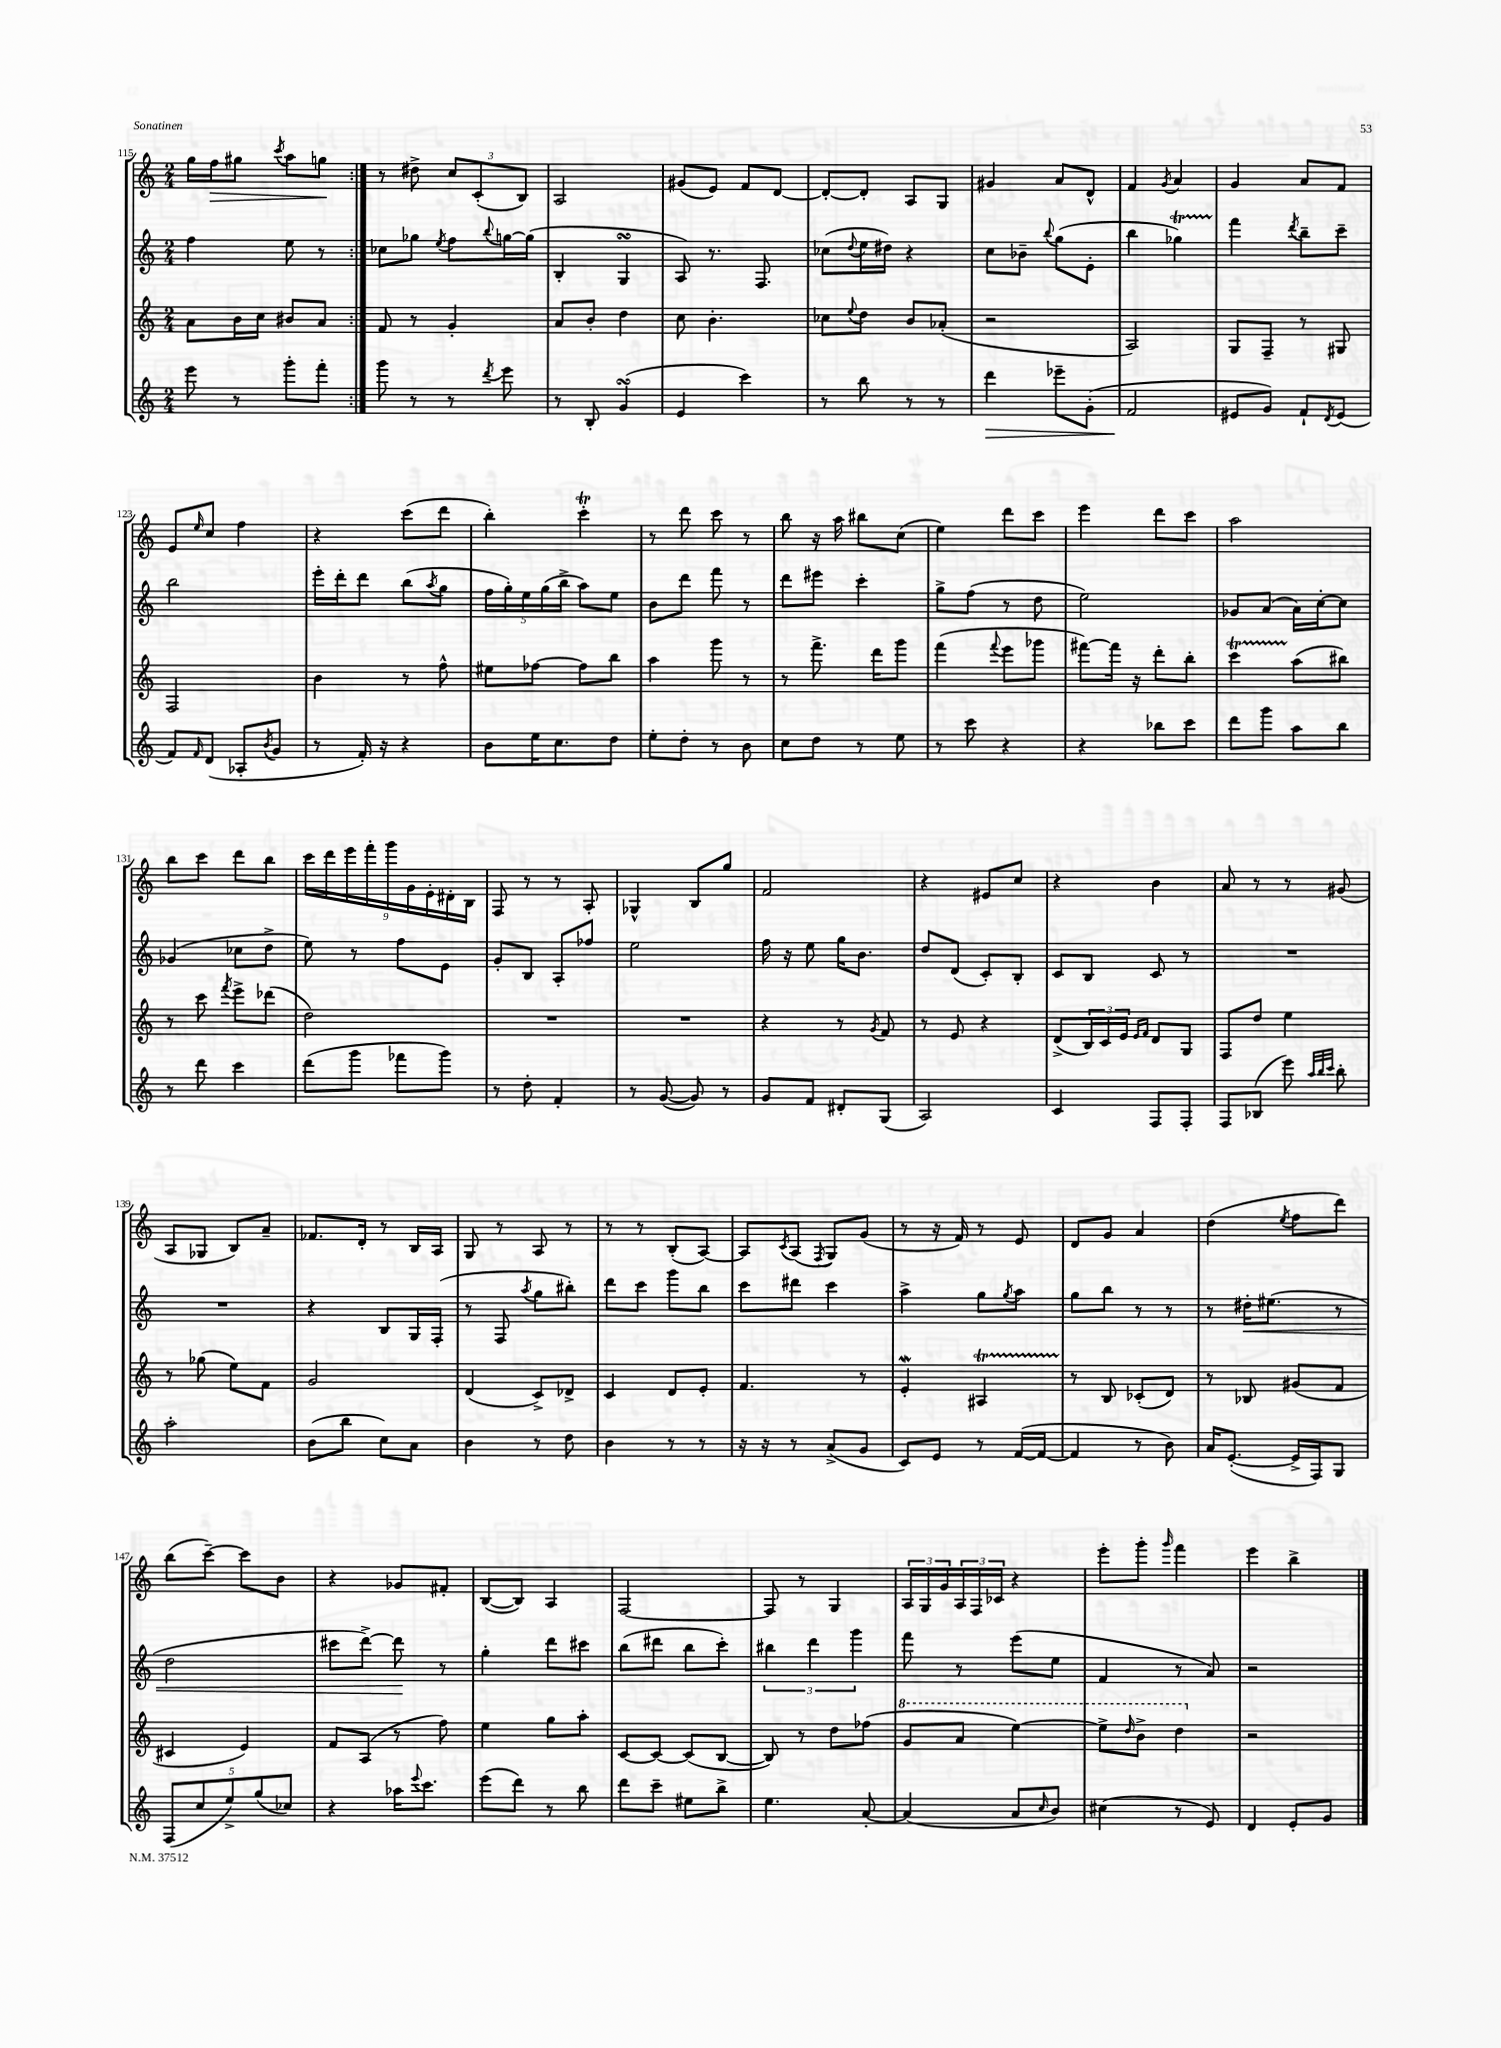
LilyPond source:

<<
\new StaffGroup <<
\new Staff = "s0" {
    \clef treble \key c \major \numericTimeSignature \time 2/4
    \repeat volta 2 { g''16 f''16\> gis''8 \acciaccatura { c'''8 } a''8 g''8\! | }
    r8 dis''8-> \tuplet 3/2 { c''8 c'8-.( b8) } |
    a2 |
    gis'8( e'8) f'8 d'8~ |
    d'8~-. d'8-. a8 g8 |
    gis'4 a'8 d'8-^ |
    f'4 \acciaccatura { g'8 } a'4 |
    g'4 a'8 f'8 |
    e'8 \grace { e''16 } c''8 f''4 |
    r4 c'''8( d'''8 |
    b''4-.) c'''4-.\trill |
    r8 d'''8 c'''8 r8 |
    b''8 r16 a''16 bis''8 c''8( |
    e''4) d'''8 c'''8 |
    e'''4 d'''8 c'''8 |
    a''2 |
    b''8 c'''8 d'''8 b''8 |
    \tuplet 9/8 { c'''16 d'''16 e'''16 f'''16-. g'''16 g'16 e'16-. dis'16-. b16 } |
    f8 r8 r8 a8-. |
    ges4-^ b8 g''8 |
    f'2 |
    r4 eis'8 c''8 |
    r4 b'4 |
    a'8 r8 r8 gis'8( |
    a8 ges8 b8) a'8-- |
    fes'8. d'16-. r8 b16 a16 |
    g8 r8 a8 r8 |
    r8 r8 b8-.( a8~) |
    a8 \acciaccatura { c'8 } a8( \acciaccatura { f8 } g8) g'8( |
    r8 r16 f'16) r8 e'8 |
    d'8 g'8 a'4 |
    d''4( \acciaccatura { e''8 } f''8 d'''8) |
    b''8( c'''8~--) c'''8 b'8 |
    r4 ges'8 fis'8-. |
    b8~( b8) a4 |
    f2~ |
    f8 r8 g4 |
    \tuplet 3/2 { a16 g16 g'16 } \tuplet 3/2 { a16 f16 ces'16 } r4 |
    e'''8-. g'''8-. \grace { g'''16 } f'''4 |
    e'''4 b''4-> \bar "|." |
}
\new Staff = "s1" {
    \clef treble \key c \major \numericTimeSignature \time 2/4
    \repeat volta 2 { f''4 e''8 r8 | }
    ces''8 ges''8 \acciaccatura { e''8 } f''8 \appoggiatura { b''8 } g''16~ g''16( |
    b4-. g4\turn |
    a8) r8. f8. |
    ces''8( \appoggiatura { d''8 } e''16 dis''16) r4 |
    c''8 bes'8-- \appoggiatura { b''8 } g''8( e'8-. |
    b''4 ges''4\startTrillSpan) |
    f'''4\stopTrillSpan \acciaccatura { d'''8 } b''8-- c'''8-- |
    b''2 |
    e'''16-. d'''16-. d'''8 b''8( \acciaccatura { a''8 } g''8 |
    \tuplet 5/4 { f''16 g''16-.) e''16 g''16( b''16-> } a''8) e''8 |
    b'8 d'''8 f'''8 r8 |
    d'''8 eis'''8 c'''4-. |
    g''8-> f''8( r8 d''8 |
    e''2) |
    ges'8 a'8( a'16) c''16~-. c''8 |
    ges'4( ces''8 d''8-> |
    e''8) r8 f''8 e'8 |
    g'8-. b8 a8-. fes''8 |
    e''2 |
    f''16 r16 e''8 g''16 b'8. |
    d''8 d'8( c'8-.) b8-. |
    c'8 b8 c'8 r8 |
    R2 |
    R2 |
    r4 b8 g16 f16-.( |
    r8 f8 \acciaccatura { a''8 } g''8 bis''8-.) |
    d'''8 c'''8 g'''8 b''8 |
    c'''8 dis'''8 c'''4 |
    a''4-> g''8 \acciaccatura { g''8 } a''8 |
    g''8 b''8 r8 r8 |
    r8 dis''16-.\< eis''8.( r8 |
    d''2 |
    cis'''8 d'''8~->) d'''8\! r8 |
    g''4-. d'''8 cis'''8 |
    b''8( dis'''8 b''8 c'''8-.) |
    \tuplet 3/2 { bis''4 d'''4 g'''4 } |
    f'''8 r8 e'''8( e''8 |
    f'4 r8 a'8) |
    r2 \bar "|." |
}
\new Staff = "s2" {
    \clef treble \key c \major \numericTimeSignature \time 2/4
    \repeat volta 2 { a'8 b'16 c''16 bis'8 a'8 | }
    f'8 r8 g'4-. |
    a'8 b'8-. d''4 |
    c''8 b'4.-. |
    ces''8 \appoggiatura { e''8 } d''8 b'8 aes'8-.( |
    r2 |
    a2) |
    g8 f8-- r8 gis8 |
    f2 |
    b'4 r8 f''8-^ |
    eis''8 fes''8~ fes''8 b''8 |
    a''4 g'''8 r8 |
    r8 f'''8.-> d'''16 g'''8 |
    f'''4( \appoggiatura { f'''8 } e'''8 ges'''8 |
    fis'''8~) fis'''16 r16 d'''8-. b''8-. |
    c'''4\startTrillSpan a''8\stopTrillSpan( bis''8) |
    r8 c'''8 \acciaccatura { f'''8 } e'''8-> des'''8( |
    d''2) |
    R2 |
    R2 |
    r4 r8 \acciaccatura { g'8 } f'8 |
    r8 e'8 r4 |
    d'8->( \tuplet 3/2 { b16) c'16 e'16 } \grace { e'16 f'16 } d'8 g8 |
    f8 d''8 e''4 |
    r8 ges''8( e''8) f'8 |
    g'2 |
    d'4( c'8->) des'8-> |
    c'4 d'8 e'8-. |
    f'4. r8 |
    e'4-.\mordent ais4\startTrillSpan |
    r8\stopTrillSpan b8 ces'8-.( d'8) |
    r8 bes8 gis'8( f'8 |
    cis'4 e'4) |
    f'8 a8( r8 f''8) |
    e''4 g''8 a''8-. |
    c'8~ c'8~ c'8( b8~ |
    b8) r8 d''8 fes''8( |
    \ottava #1 g''8 a''8 e'''4~) |
    e'''8-> \grace { d'''16 } b''8-> d'''4 \ottava #0 |
    r2 \bar "|." |
}
\new Staff = "s3" {
    \clef treble \key c \major \numericTimeSignature \time 2/4
    \repeat volta 2 { e'''8 r8 g'''8-. f'''8-. | }
    g'''8 r8 r8 \acciaccatura { d'''8 } e'''8 |
    r8 b8-. g'4\turn( |
    e'4 c'''4) |
    r8 b''8 r8 r8 |
    d'''4\> ees'''8-- g'8-.( |
    f'2\! |
    eis'8 g'8) f'8-! \acciaccatura { d'8 } eis'8( |
    f'8) \grace { f'16 } d'8( aes8-. \acciaccatura { b'8 } g'8 |
    r8 f'16-.) r16 r4 |
    b'8 e''16 c''8. d''8 |
    e''8-. d''8-. r8 b'8 |
    c''8 d''8 r8 e''8 |
    r8 c'''8 r4 |
    r4 bes''8 c'''8 |
    d'''8 g'''8 a''8 b''8 |
    r8 d'''8 c'''4 |
    d'''8( g'''8 fes'''8 g'''8) |
    r8 d''8-. f'4-. |
    r8 g'8~( g'8) r8 |
    g'8 f'8 dis'8-. g8( |
    a2) |
    c'4 f8 f8-. |
    f8 bes8( e'''8) \grace { a''32 b''32 c'''32 } b''8-. |
    a''2-. |
    b'8( b''8 c''8) a'8 |
    b'4 r8 d''8 |
    b'4 r8 r8 |
    r16 r16 r8 a'8->( g'8 |
    c'8) e'8 r8 f'16~( f'16~ |
    f'4 r8 b'8) |
    a'16 e'8.~-.( e'16-> f16) g8 |
    \tuplet 5/4 { f8( c''8 e''8->) g''8( ces''8) } |
    r4 aes''16 \appoggiatura { e'''8 } c'''8. |
    e'''8( d'''8) r8 b''8 |
    d'''8 c'''8-- eis''8 b''8-> |
    e''4. a'8~-. |
    a'4( a'8 \grace { c''16 } b'8) |
    cis''4( r8 e'8) |
    d'4 e'8-. g'8 \bar "|." |
}
>>
>>
\layout { \context { \Score currentBarNumber = #115 } }
